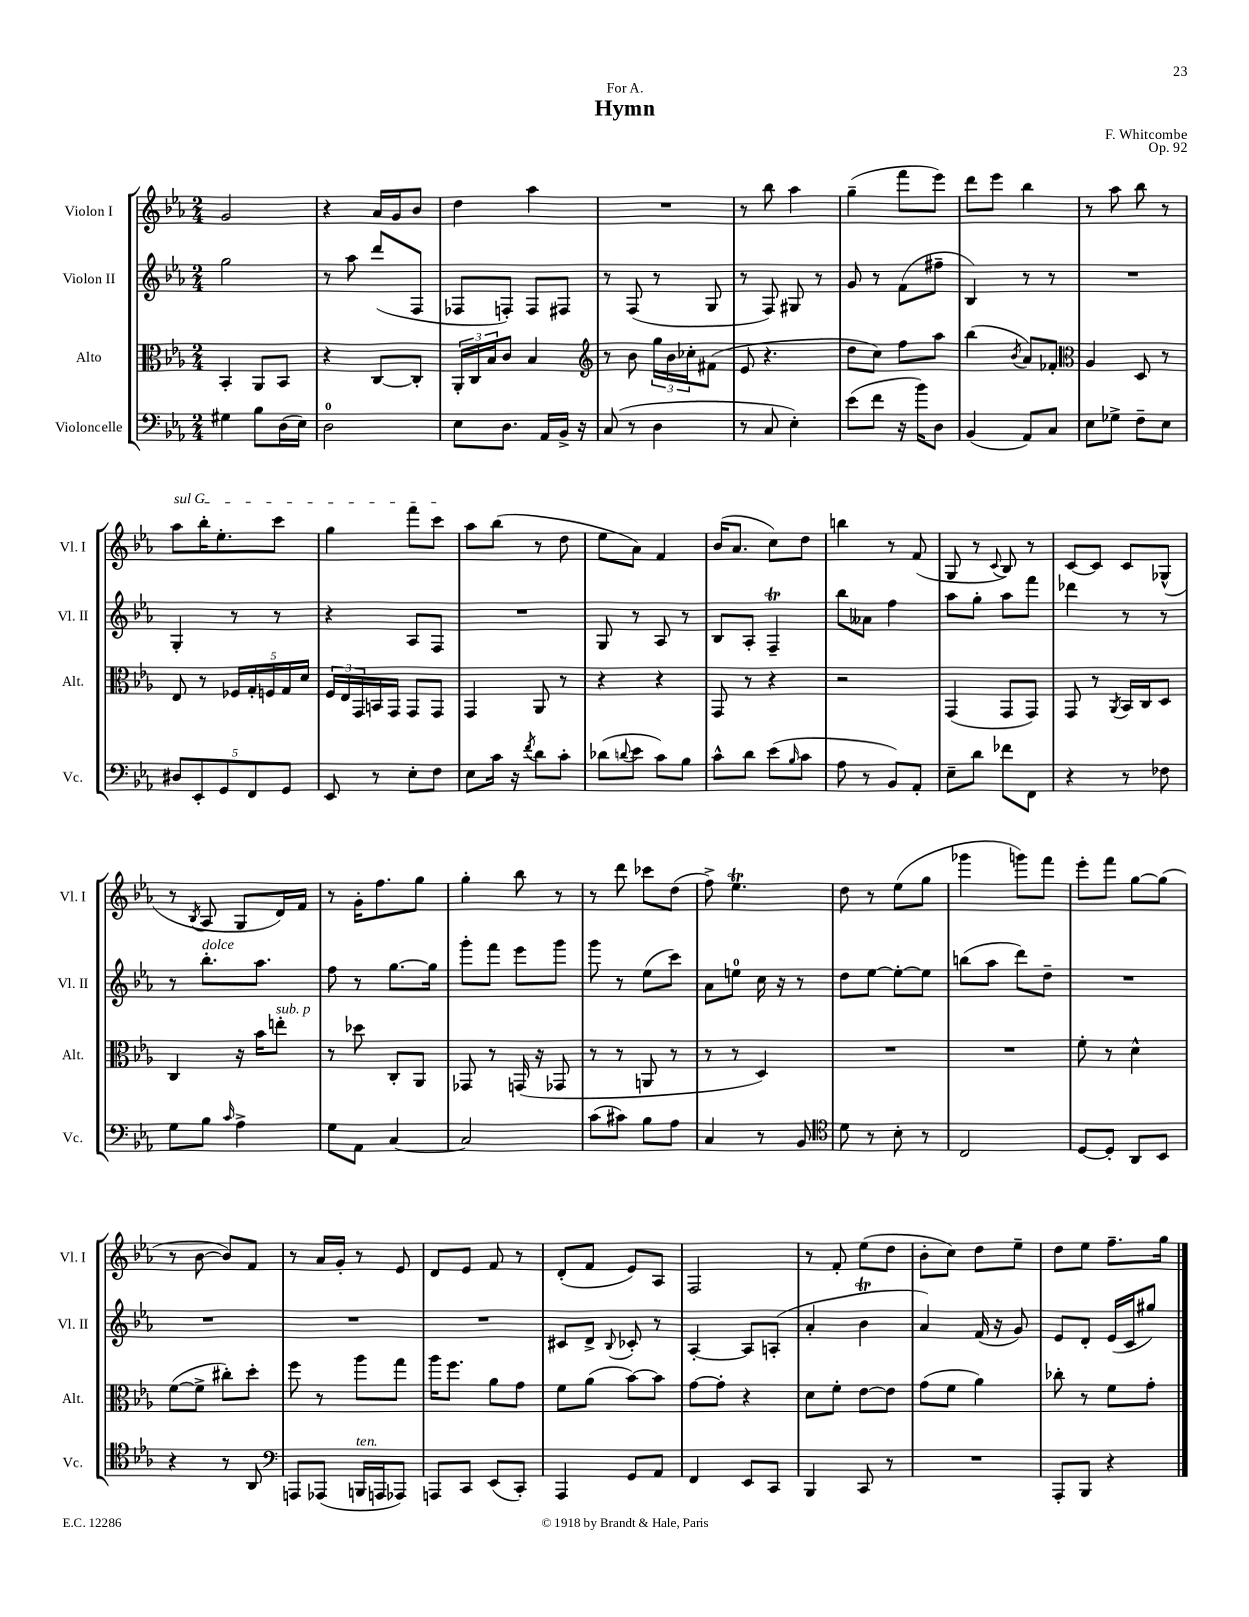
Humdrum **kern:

**kern	**kern	**kern	**kern
*staff4	*staff3	*staff2	*staff1
*clefF4	*clefC3	*clefG2	*clefG2
*k[b-e-a-]	*k[b-e-a-]	*k[b-e-a-]	*k[b-e-a-]
*M2/4	*M2/4	*M2/4	*M2/4
4G#\	4BB-'/	2gg\	2g/
8B-\L	8AA-/L	.	.
(16D\L	8BB-/J	.	.
16E-\JJ)	.	.	.
=	=	=	=
2D\	4r	8r	4r
.	.	8aa-\	.
.	[8C/L	(8ddd/L	16a-/LL
.	.	.	16g/J
.	8C'/]J	8F/J	8b-/J
=	=	=	=
8E-\L	24AA-'/LL	8F-/L	4dd\
.	24C/	.	.
.	24B-/J	.	.
8.D\J	8c/J	8F'/J)	.
.	4B-/	8F/L	4aa-\
16AA-/LL	.	.	.
16BB-^/JJ	.	8F#/J	.
16r	.	.	.
=	=	=	=
*	*clefG2	*	*
(8C/	8r	8r	2r
8r	8b-\	(8F/	.
4D\	24gg\LL	8r	.
.	24b-\	.	.
.	24cc-'\J	.	.
.	(8f#\J	8G/	.
=	=	=	=
8r	8e-/	8r	8r
8C/	4.r	8F/)	8bb-\
4E-'\)	.	8G#/	4aa-\
.	.	8r	.
=	=	=	=
(8e-\L	8dd\L	8g/	(4gg~\
8f\J	8cc\J)	8r	.
16r	8ff\L	(8f\L	8fff\L
16b-\LK)	.	.	.
8D\J	8aa-\J	8ff#~\J	8eee-\J)
=	=	=	=
(4BB-/	(4bb-\	4B-/)	8ddd\L
.	.	.	8eee-\J
.	8qb-/	.	.
8AA-/L)	8a-/L)	8r	4bb-\
8C/J	8f-'/J	8r	.
=	=	=	=
*	*clefC3	*	*
8E-\L	4A-/	2r	8r
8G-^\J	.	.	8aa-\
8F~\L	8D/	.	8bb-\
8E-\J	8r	.	8r
=	=	=	=
10D#/L	8E-/	4G'/	8aa-\L
10EE-'/	.	.	.
.	8r	.	16bb-'\K
.	.	.	8.ee-'\
10GG/	.	.	.
.	20F-/LL	8r	.
10FF/	20G'/	.	.
.	20F/	.	.
.	.	8r	8ccc\J
10GG/J	20G/	.	.
.	20d/JJ	.	.
=	=	=	=
8EE-/	24F/LL	4r	4gg\
.	24E-/	.	.
.	24GG/	.	.
8r	16BB/	.	.
.	16GG/JJ	.	.
8E-'\L	8GG/L	8A-/L	8fff\L
8F\J	8GG/J	8F/J	8ccc\J
=	=	=	=
8E-\L	4GG/	2r	8aa-\L
16c\Jk	.	.	(8bb-\J
16r	.	.	.
8qf/	.	.	.
8d\L	8AA-/	.	8r
8c'\J	8r	.	8dd\
=	=	=	=
(8d-\L	4r	8G/	8ee-\L
8qqd/	.	.	.
8e-\J	.	8r	8a-\J)
8c\L)	4r	8A-/	4f/
8B-\J	.	8r	.
=	=	=	=
8c^^\L	8GG/	8B-/L	(16b-/LK
.	.	.	8.a-/J
8d\J	8r	8A-'/J	.
(8e-\L	4r	4F~/	8cc\L)
16qqB-/	.	.	.
8c\J	.	.	8dd\J
=	=	=	=
8A-\	2r	8bb-\L	4bb\
8r	.	8a--\J	.
8BB-/L)	.	4ff\	8r
8AA-'/J	.	.	(8f/
=	=	=	=
8E-~\L	(4GG/	8aa-\L	8G/
8d\J	.	8gg'\J	8r
.	.	.	8qqc/
8f-\L	8GG/L	8aa-\L	8B-/)
8FF\J	8GG/J)	8fff\J	8r
=	=	=	=
4r	8GG/	4ddd-\	[8c/L
.	8r	.	8c/]J
.	8qAA-/	.	.
8r	16BB-/LL	8r	8c/L
.	16C/J	.	.
8F-\	8D/J	8r	(8G-^^/J
=	=	=	=
8G\L	4C/	8r	8r
.	.	.	8qB-/
8B-\J	.	8.bb-'\L	8A-/
16qqc/	.	.	.
4A-^\	16r	.	8G/L
.	16b-\LK	8.aa-\J	.
.	8ee'\J	.	16d/L)
.	.	.	16f/JJ
=	=	=	=
8G\L	8r	8ff\	8r
8AA-\J	8dd-\	8r	16g'\LK
.	.	.	8.ff\
[4C/	8C'/L	[8.gg\L	.
.	8AA-/J	.	8gg\J
.	.	16gg\]Jk	.
=	=	=	=
2C/]	8GG-/	8ggg'\L	4gg'\
.	8r	8fff\J	.
.	(16GG/	8eee-\L	8bb-\
.	16r	.	.
.	8GG-/	8ggg\J	8r
=	=	=	=
(8c\L	8r	8ggg\	8r
8c#\J)	8r	8r	8ddd\
8B-\L	8AA/	(8ee-\L	8ccc-\L
8A-\J	8r	8ccc\J)	(8dd\J
=	=	=	=
4C/	8r	8a-\L	8ff^\)
.	8r	8ee\J	4.ee-\
8r	4D/)	16cc\	.
.	.	16r	.
8BB-/	.	8r	.
=	=	=	=
*clefC4	*	*	*
8d\	2r	8dd\L	8dd\
8r	.	[8ee-\J	8r
8B-'\	.	8ee-'\_L	(8ee-\L
8r	.	8ee-\]J	8gg\J
=	=	=	=
2C/	2r	(8bb\L	4ggg-\
.	.	8aa-\J	.
.	.	8ddd\L)	8ggg\L)
.	.	8dd~\J	8fff\J
=	=	=	=
[8D/L	8f'\	2r	8eee-'\L
8D'/]J	8r	.	8fff\J
8AA-/L	4d^^\	.	[8gg\L
8BB-/J	.	.	(8gg\]J
=	=	=	=
4r	([8f\L	2r	8r
.	8f^\]J	.	[8b-\
8r	8cc#'\L)	.	8b-/]L)
8AA-/	8dd'\J	.	8f/J
=	=	=	=
*clefF4	*	*	*
8AAA/L	8ff\	2r	8r
(8AAA-/J	8r	.	16a-/LL
.	.	.	16g'/JJ
16BBB/LL	8aa-\L	.	8r
16AAA/J	.	.	.
8AAA-/J)	8gg\J	.	8e-/
=	=	=	=
8AAA/L	16aa-\LK	2r	8d/L
.	8.ff\J	.	.
8CC/J	.	.	8e-/J
(8EE-/L	8a-\L	.	8f/
8CC'/J)	8g\J	.	8r
=	=	=	=
4AAA-/	8f\L	8c#/L	(8d'/L
.	(8a-\J	8d^/J	8f/J
.	.	8qqB-/	.
8GG/L	[8b-\L)	8c-'/	8e-/L)
8AA-/J	8b-\]J	8r	8A-/J
=	=	=	=
4FF/	[8g\L	[4A-'/	2F/
.	8g'\]J	.	.
8EE-/L	4r	8A-/]L	.
8CC/J	.	(8A'/J	.
=	=	=	=
4BBB-/	8d\L	4a-'/	8r
.	8f'\J	.	8f'/
8CC/	[8e-\L	4b-\	(8ee-\L
8r	8e-\]J	.	8dd\J
=	=	=	=
2r	(8g\L	4a-/)	8b-'\L
.	8f\J	.	8cc\J)
.	4a-\)	(16f/	8dd\L
.	.	16r	.
.	.	8g/)	8ee-~\J
=	=	=	=
8AAA-'/L	8cc-'\	8e-/L	8dd\L
8BBB-/J	8r	8d'/J	8ee-\J
4r	8f\L	(16e-/LL	8.ff~\L
.	.	16c/J	.
.	8g'\J	8gg#/J)	.
.	.	.	16gg\Jk
==	==	==	==
*-	*-	*-	*-
